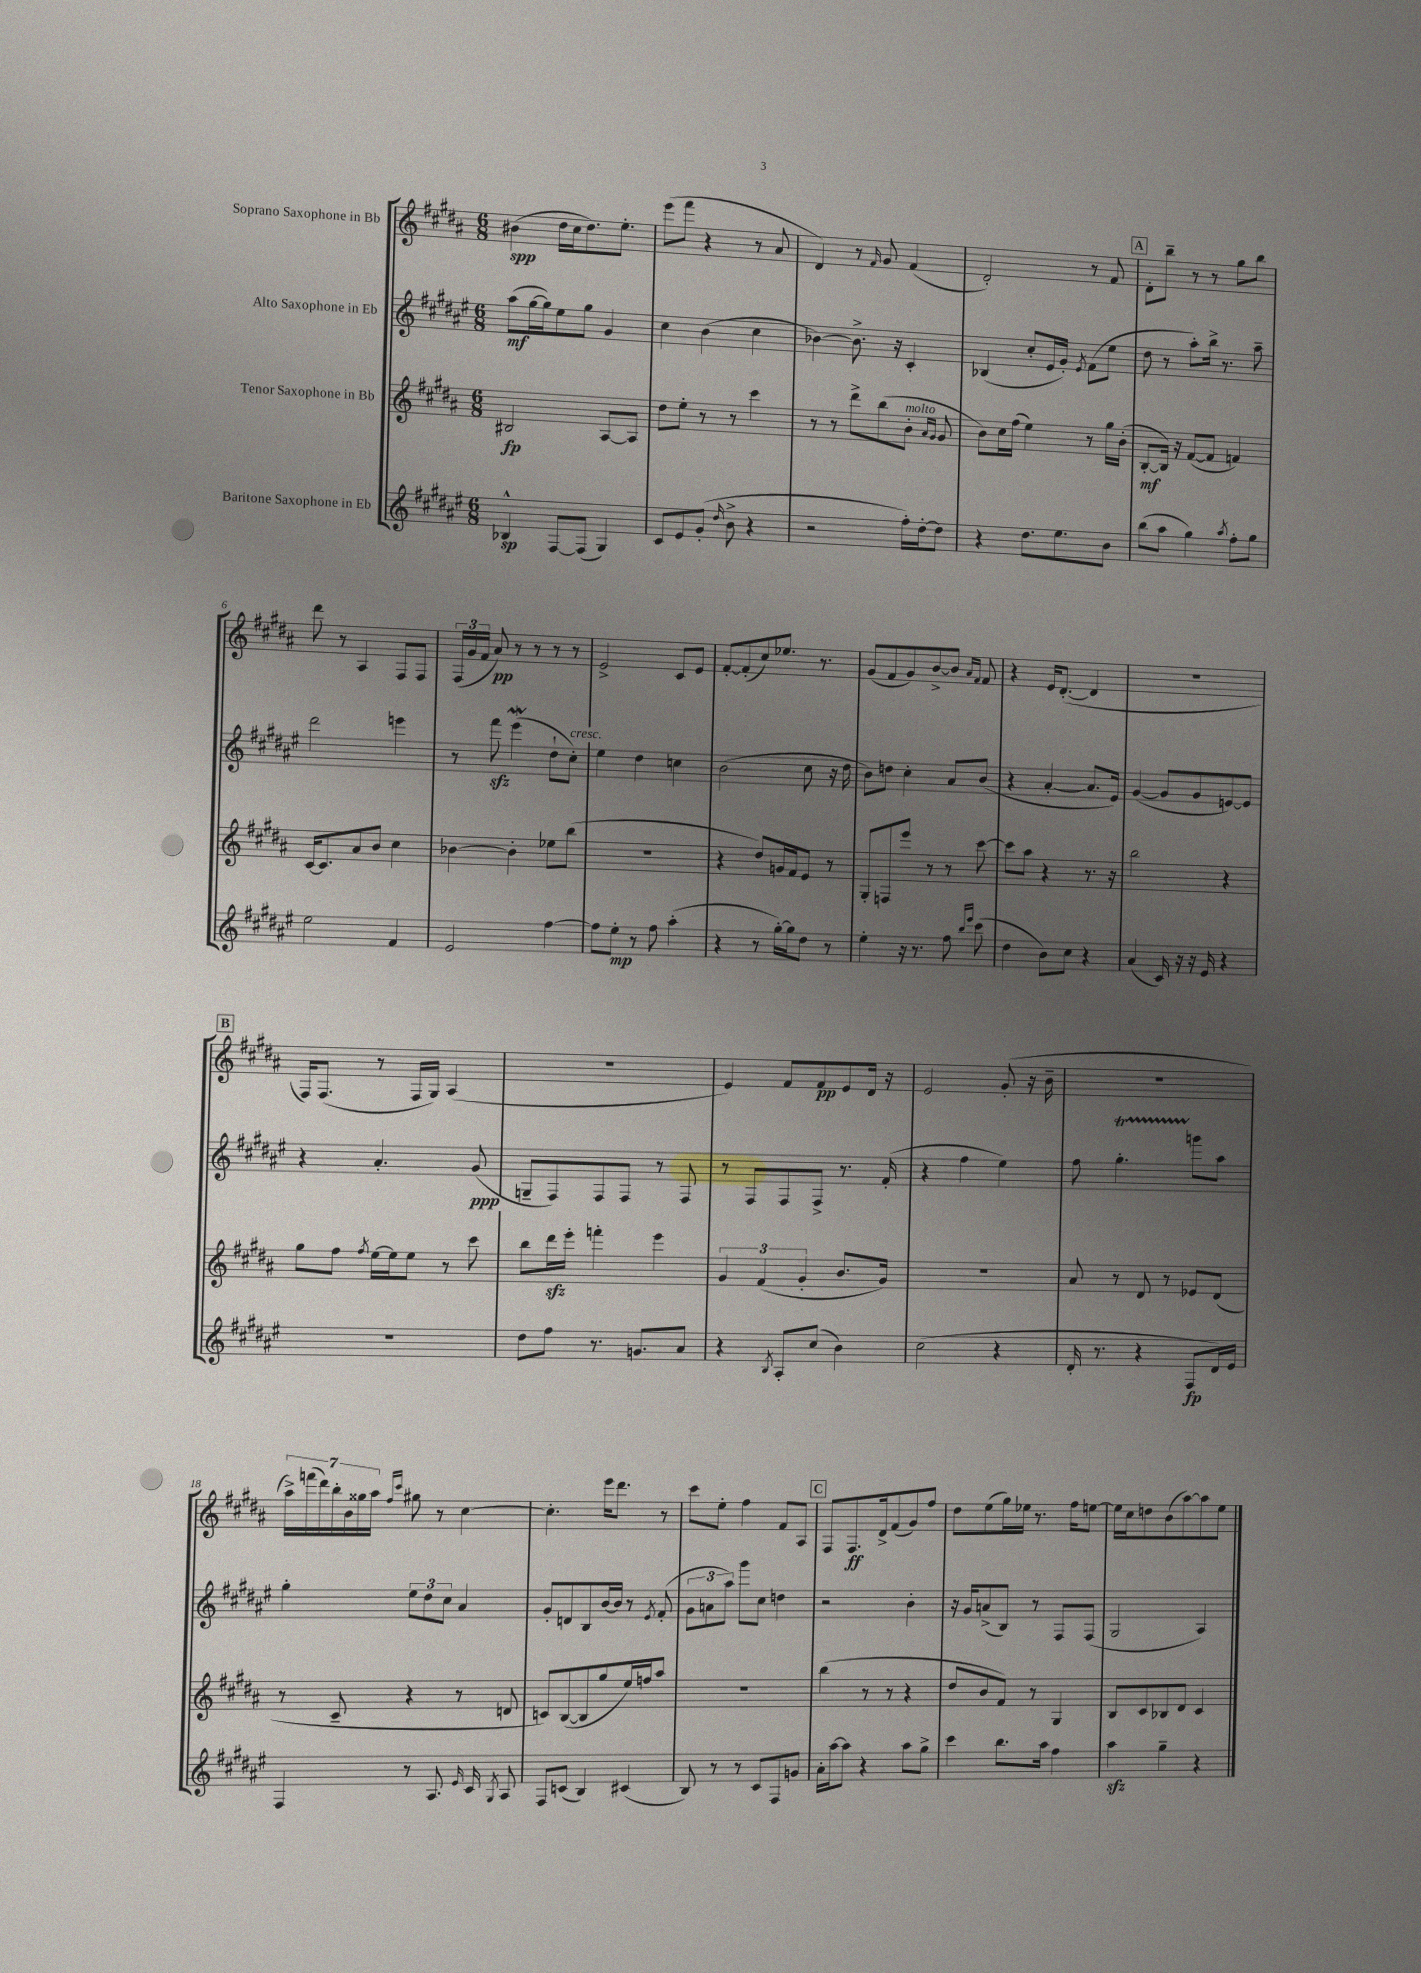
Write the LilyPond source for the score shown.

<<
\new StaffGroup <<
\new Staff = "s0" \with { instrumentName = "Soprano Saxophone in Bb" } {
    \clef treble \key b \major \numericTimeSignature \time 6/8
    \autoBeamOff bis'4\spp( dis''16[ cis''16 dis''8.) e''8.]-. |
    e'''8[( fis'''8] r4 r8 ais'8 |
    dis'4) r8 \grace { fis'16 } gis'8 fis'4( |
    dis'2-.) r8 fis'8 |
    \mark \markup { \box "A" } dis'8[-. b''8]-- r8 r8 gis''8[ b''8] |
    dis'''8 r8 ais4 fis8[ fis8] |
    \tuplet 3/2 { fis16[( gis'16 fis'16] } ais'8\pp) r8 r8 r8 r8 |
    e'2-> cis'8[ e'8] |
    fis'8[~-. fis'8-.( cis''8) ees''8.] r8. |
    gis'8[( fis'8 gis'8) b'8~-> b'8] \grace { ais'16[ fis'16] } fis'8 |
    r4 e'16[ dis'8.]~-.( dis'4 |
    R2. |
    \mark \markup { \box "B" } fis16[) fis8.]( r8 fis16[ gis16]) ais4( |
    R2. |
    e'4) fis'8[ fis'8\pp e'8 dis'16] r16 |
    e'2 gis'8-.( r16 b'16-- |
    R2. |
    \tuplet 7/4 { ais''16[->) f'''16( dis'''16) b''16-. b'16 gisis''16 ais''16] } \grace { fis''16[ cis'''16] } gis''8 r8 cis''4~ |
    cis''4.-. e'''16[ dis'''8.] r8 |
    cis'''8[ e''8]-. fis''4 fis'8[ ais8] |
    \mark \markup { \box "C" } fis8[ fis8.\ff dis'16-> fis'8( gis'8) fis''8] |
    dis''8[ e''8( gis''16) ees''16] r8. fis''16[ e''8]~ |
    e''16[ cis''16 d''8 b'8( ais''8~) ais''8 e''8] \bar "|." |
}
\new Staff = "s1" \with { instrumentName = "Alto Saxophone in Eb" } {
    \clef treble \key fis \major \numericTimeSignature \time 6/8
    \autoBeamOff ais''8[\mf( gis''16~ gis''16) eis''8 gis''8] gis'4 |
    cis''4 b'4( cis''4 |
    bes'4~) bes'8.-> r16 cis'4-. |
    bes4( cis''8[-. eis'16 gis'16]-.) \acciaccatura { eis'8 } fis'8[( eis''8] |
    \mark \markup { \box "A" } dis''8 r8 ais''8[-.) b''16]-> r8. ais''8-- |
    dis'''2 e'''4 |
    r8 fis'''8\sfz eis'''4\mordent( dis''8[-! cis''8]-.^\markup { \italic "cresc." }) |
    eis''4 dis''4 c''4 |
    b'2( cis''8 r16 dis''16 |
    b'8[) d''8] cis''4-. ais'8[ b'8]( |
    r4 ais'4~-. ais'8.[ eis'16]) |
    gis'4~( gis'8[ gis'8 e'8~) e'8] |
    \mark \markup { \box "B" } r4 ais'4.-. gis'8\ppp( |
    g8[-- fis8) fis8 fis8] r8 fis8 |
    r8 fis8[ fis8 fis8]-> r8. fis'16-.( |
    r4 fis''4 eis''4) |
    fis''8 gis''4.-.\startTrillSpan g'''8[\stopTrillSpan ais''8] |
    gis''4-. \tuplet 3/2 { eis''8[ dis''8 cis''8] } ais'4 |
    gis'8[-. d'8 b8 b'16~ b'16] r8 \acciaccatura { eis'8 } fis'8-.( |
    \tuplet 3/2 { gis'8[ a'8 ais''8]) } gis'''8[ cis''8] d''4 |
    \mark \markup { \box "C" } r2 b'4-. |
    r16 gis'16[ a'8->( b8]) r8 fis8[ fis8]( |
    gis2 ais4) \bar "|." |
}
\new Staff = "s2" \with { instrumentName = "Tenor Saxophone in Bb" } {
    \clef treble \key b \major \numericTimeSignature \time 6/8
    \autoBeamOff bis2\fp ais8[~ ais8] |
    dis''8[ e''8]-. r8 r8 cis'''4 |
    r8 r8 dis'''8[-> b''8( b'8]-.^\markup { \italic "molto" } \grace { ais'16[ gis'16] } gis'8 |
    b'8[) cis''16 fis''16]( e''4) r8 gis''16[ b'16]-.( |
    \mark \markup { \box "A" } b8[~-.\mf b16]) r16 fis'8[~( fis'8] f'4) |
    cis'16[~ cis'8. ais'8 b'8] cis''4 |
    bes'4~ bes'4-. ees''8[ b''8]( |
    R2. |
    r4 dis''8[) g'16 fis'16 e'8] r8 |
    gis8[-. f8 e'''8] r8 r8 cis'''8~ |
    cis'''8[ ais''8] r4 r8. r16 |
    b''2 r4 |
    \mark \markup { \box "B" } gis''8[ fis''8] \acciaccatura { fis''8 } e''16[~ e''16 e''8] r8 cis'''8 |
    b''8[ dis'''16\sfz e'''16]-. f'''4-. e'''4 |
    \tuplet 3/2 { gis'4 fis'4( gis'4-. } b'8.[ gis'16]) |
    R2. |
    ais'8 r8 dis'8 r8 ees'8[ dis'8]( |
    r8 cis'8-- r4 r8 d'8 |
    c'8[) b8~( b8 gis''8 e''16) f''16 ais''8] |
    R2. |
    \mark \markup { \box "C" } b''4( r8 r8 r4 |
    dis''8[ b'8 fis'8]) r8 gis4 |
    b8[ cis'8 bes8 dis'8] cis'4 \bar "|." |
}
\new Staff = "s3" \with { instrumentName = "Baritone Saxophone in Eb" } {
    \clef treble \key fis \major \numericTimeSignature \time 6/8
    \autoBeamOff bes4-^\sp fis8[~ fis8]( gis4) |
    cis'8[ eis'8 gis'8]-.( \grace { dis''16 } b'8-> r4 |
    r2 fis''16[-.) dis''16~-. dis''8] |
    r4 dis''8.[ eis''8. b'8] |
    \mark \markup { \box "A" } b''8[( ais''8] gis''4) \acciaccatura { ais''8 } fis''8[-. gis''8] |
    eis''2 fis'4 |
    eis'2 fis''4~ |
    fis''8[ eis''8]-.\mp r8 fis''8 ais''4-.( |
    r4 r8 gis''16[~-.) gis''16 dis''8] r8 |
    eis''4-. r16 r8. fis''8 \grace { b''16[ eis'''16] } cis'''8( |
    dis''4 b'8[) cis''8] r4 |
    ais'4( cis'16) r16 r16 eis'16 r4 |
    \mark \markup { \box "B" } R2. |
    dis''8[ fis''8] r8. g'8.[ ais'8] |
    r4 \acciaccatura { b8 } ais8[-. cis''8]( b'4) |
    cis''2( r4 |
    dis'16-. r8. r4 fis8[\fp dis'16) eis'16] |
    fis4 r8 ais8. \grace { eis'16 } cis'16 \acciaccatura { gis8 } ais8 |
    fis8[ c'8]( b4) cis'4( |
    b8) r8 r8 cis'8[ fis8 g'8] |
    \mark \markup { \box "C" } ais'16[-. ais''16~ ais''8] r4 ais''8[ gis''8]-> |
    cis'''4 b''8.[ ais''16] fis''4 |
    ais''4\sfz gis''4-- r4 \bar "|." |
}
>>
>>
